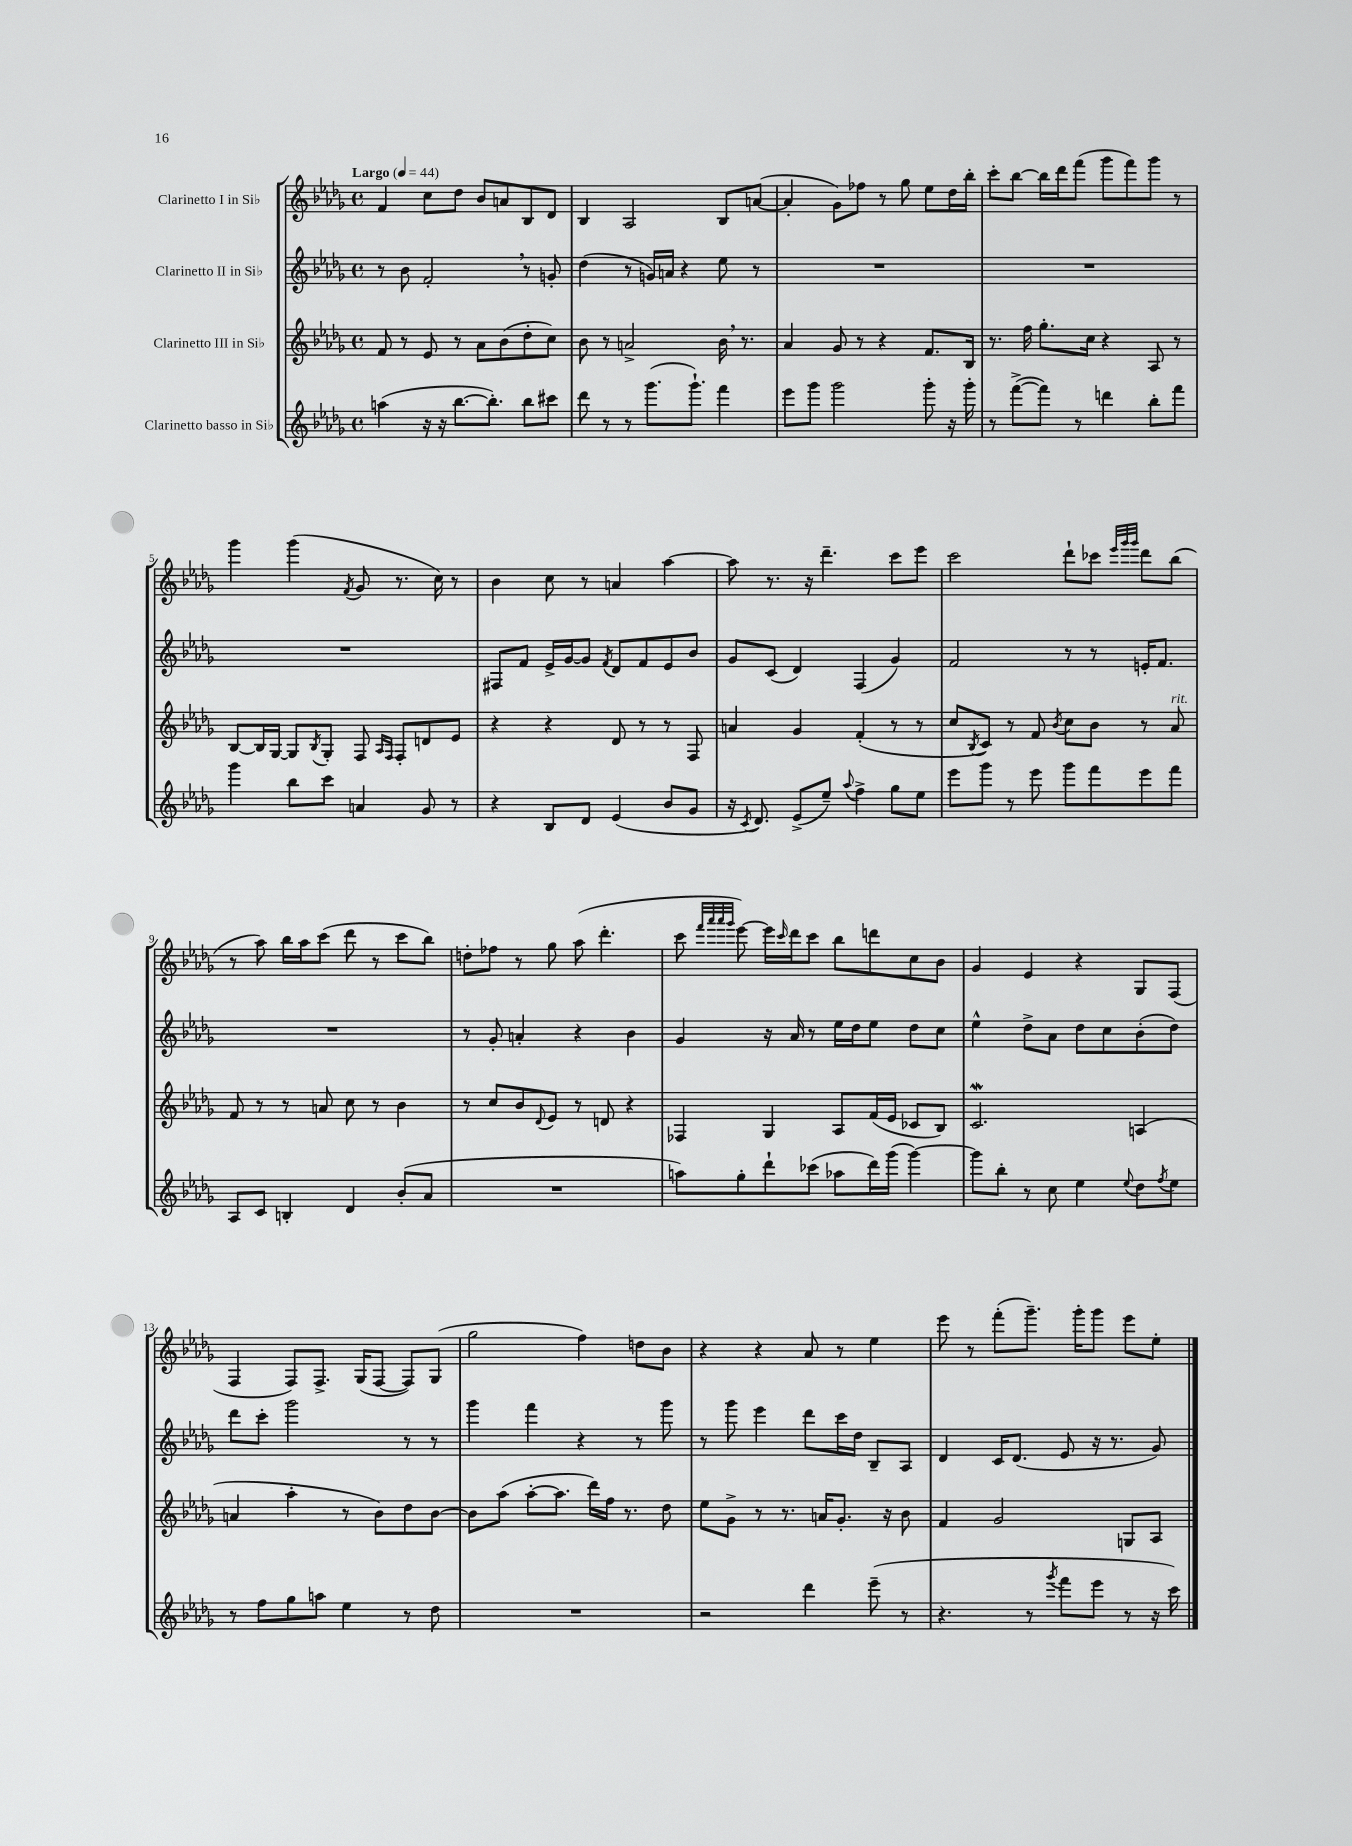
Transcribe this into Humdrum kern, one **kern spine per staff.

**kern	**kern	**kern	**kern
*part4	*part3	*part2	*part1
*staff4	*staff3	*staff2	*staff1
*I"Clarinetto basso in Si♭	*I"Clarinetto III in Si♭	*I"Clarinetto II in Si♭	*I"Clarinetto I in Si♭
*clefG2	*clefG2	*clefG2	*clefG2
*k[b-e-a-d-g-]	*k[b-e-a-d-g-]	*k[b-e-a-d-g-]	*k[b-e-a-d-g-]
*M4/4	*M4/4	*M4/4	*M4/4
*met(c)	*met(c)	*met(c)	*met(c)
*MM44	*MM44	*MM44	*MM44
=1	=1	=1	=1
!	!	!	!LO:TX:a:B:t=Largo
(4aan\	8f/	8r	4f/
.	8r	8b-\	.
16r	8e-/	2f',/	8cc\L
16r	.	.	.
[8.bb-\L	8r	.	8dd-\J
.	8a-\L	.	8b-/L
8.bb-'\J])	.	.	.
.	(8b-\	.	8an/
8bb-\L	8dd-'\	8r	8B-/
8ccc#X\J	8cc\J)	8gn'/	8d-/J
=2	=2	=2	=2
8ddd-\	8b-\	(4dd-\	4B-/
8r	8r	.	.
8r	2an^/	8r	2A-/
(8.ggg-\L	.	16gn/LL)	.
.	.	16an/JJ	.
.	.	4r	.
8.ggg-`\J)	.	.	.
4fff\	16b-,\	8ee-\	8B-/L
.	8.r	.	.
.	.	8r	([8an/J
=3	=3	=3	=3
8eee-\L	4a-/	1r	4a'/]
8ggg-\J	.	.	.
2ggg-\	8g-/	.	8g-\L)
.	8r	.	8ff-X\J
.	4r	.	8r
.	.	.	8gg-\
8ggg-'\	8.f/L	.	8ee-\L
16r	.	.	16dd-\L
16ggg-'\	16B-/Jk	.	16bb-'\JJ
=4	=4	=4	=4
8r	8.r	1r	8ccc'\L
([8fff^\L	.	.	[8bb-\J
.	16ff\	.	.
8fff\J])	8.gg-'\L	.	16bb-\LL]
.	.	.	16ddd-\J
8r	.	.	(8fff\J
.	16cc\Jk	.	.
4dddn\	4r	.	8ggg-\L
.	.	.	8fff\)
8bb-'\L	8A-/	.	8ggg-\J
8fff\J	8r	.	8r
!!LO:LB:g=z
=5	=5	=5	=5
4ggg-\	[8B-/L	1r	4ggg-\
.	16B-/L]	.	.
.	[16G-/JJ	.	.
8bb-\L	8G-/L]	.	(4ggg-\
.	8qB-/	.	.
8ccc\J	8G-'/J	.	.
.	.	.	8qf/
4an/	8F/	.	8g-/
.	16qqA-/LL	.	.
.	16qqF/JJ	.	.
.	8F'/L	.	8.r
8g-/	8dn/	.	.
.	.	.	16cc\)
8r	8e-/J	.	8r
=6	=6	=6	=6
4r	4r	8F#X/L	4b-\
.	.	8f/J	.
8B-/L	4r	16e-^/LL	8cc\
.	.	[16g-/J	.
8d-/J	.	8g-/J]	8r
.	.	8qf/	.
(4e-/	8d-/	8d-/L	4an/
.	8r	8f/	.
8b-/L	8r	8e-/	[4aa-\
8g-/J	8F/	8b-/J	.
=7	=7	=7	=7
16r	4an/	8g-/L	8aa-\]
8qc/	.	.	.
8.d-/)	.	.	.
.	.	(8c/J	8.r
(8e-^/L	4g-/	4d-/)	.
.	.	.	16r
8ee-~/J)	.	.	4.ddd-~\
8qqaa-/	.	.	.
4ff^\	(4f'/	(4F/	.
8gg-\L	8r	4g-/)	8ccc\L
8ee-\J	8r	.	8eee-\J
=8	=8	=8	=8
8eee-\L	8cc/L	2f/	2ccc\
.	8qB-/	.	.
8ggg-\J	8c/J)	.	.
8r	8r	.	.
8eee-\	8f/	.	.
.	8qb-/	.	.
8ggg-\L	8cc\L	8r	8ddd-`\L
8fff\	8b-\J	8r	8ccc-X\J
.	.	.	32qqeee-/LLL
.	.	.	32qqggg-/
.	.	.	32qqggg-/JJJ
8eee-\	8r	16en'/KL	8ddd-\L
.	.	8.f/J	.
!	!LO:TX:a:i:t=rit.	!	!
8fff\J	8a-/	.	(8bb-\J
!!LO:LB:g=z
=9	=9	=9	=9
8A-/L	8f/	1r	8r
8c/J	8r	.	8aa-\)
4Bn'/	8r	.	16bb-\LL
.	.	.	16aa-\J
.	8an/	.	(8ccc\J
4d-/	8cc\	.	8ddd-\
.	8r	.	8r
(8b-'/L	4b-\	.	8ccc\L
8a-/J	.	.	8bb-\J)
=10	=10	=10	=10
1r	8r	8r	8ddn'\L
.	8cc/L	8g-'/	8ff-X\J
.	8b-/	4an'/	8r
.	8qqd-/	.	.
.	8e-/J	.	8gg-\
.	8r	4r	(8aa-\
.	8dn/	.	4.ddd-'\
.	4r	4b-\	.
=11	=11	=11	=11
8aan\L)	4F-X/	4g-/	8ccc\
.	.	.	32qqfff/LLL
.	.	.	32qqaaa-/
.	.	.	32qqaaa-/
.	.	.	32qqggg-/JJJ
8gg-'\	.	.	[8eee-\)
8ddd-`\	4G-/	16r	16eee-\LL]
.	.	.	16qqccc/
.	.	16a-/	16ddd-\J
(8ccc-X\J	.	8r	8ccc\J
8aa-X\L	8A-/L	16ee-\LL	8bb-\L
.	.	16dd-\J	.
16ddd-\L)	(16f/L	8ee-\J	8dddn\
(16ggg-\JJ	16e-/JJ	.	.
[4ggg-\)	8c-X/L	8dd-\L	8cc\
.	8B-/J)	8cc\J	8b-\J
=12	=12	=12	=12
8ggg-\L]	2.cW/	4ee-^^\	4g-/
8bb-'\J	.	.	.
8r	.	8dd-^\L	4e-/
8cc\	.	8a-\J	.
4ee-\	.	8dd-\L	4r
.	.	8cc\	.
8qqee-/	.	.	.
8dd-\L	(4An/	(8b-'\	8G-/L
8qff/	.	.	.
8ee-\J	.	8dd-\J)	(8F/J
!!LO:LB:g=z
=13	=13	=13	=13
8r	4an/	8ddd-\L	4F/
8ff\L	.	8ccc'\J	.
8gg-\	4aa-'\	2ggg-\	8F/L)
8aan\J	.	.	8.F^/J
4ee-\	8r	.	.
.	.	.	(16G-/KL
.	8b-\L)	.	[8F/J
8r	8dd-\	8r	8F/L])
8dd-\	[8b-\J	8r	(8G-/J
=14	=14	=14	=14
1r	8b-\L]	4ggg-\	2gg-\
.	(8aa-\J	.	.
.	[8aa-'\L	4fff\	.
.	8.aa-\J]	.	.
.	.	4r	4ff\)
.	16ddd-\LL)	.	.
.	16ff\JJ	.	.
.	8.r	.	.
.	.	8r	8ddn\L
.	8dd-\	8ggg-\	8b-\J
=15	=15	=15	=15
2r	8ee-\L	8r	4r
.	8g-^\J	8ggg-\	.
.	8r	4eee-\	4r
.	8.r	.	.
4ddd-\	.	8ddd-\L	8a-/
.	16an/KL	.	.
.	8.g-'/J	16ccc\L	8r
.	.	16dd-\JJ	.
(8eee-~\	.	8B-~/L	4ee-\
.	16r	.	.
8r	8b-\	8A-/J	.
=16	=16	=16	=16
4.r	4f/	4d-/	8eee-\
.	.	.	8r
.	2g-/	16c/KL	(8fff'\L
.	.	(8.d-/J	.
8r	.	.	8.ggg-~\J)
8qggg-/	.	.	.
8fff\L	.	8e-/	.
.	.	.	16ggg-'\KL
8eee-\J	.	16r	8ggg-\J
.	.	8.r	.
8r	8Gn/L	.	8eee-\L
16r	8A-/J	8g-/)	8ee-'\J
16ccc\)	.	.	.
==	==	==	==
*-	*-	*-	*-
